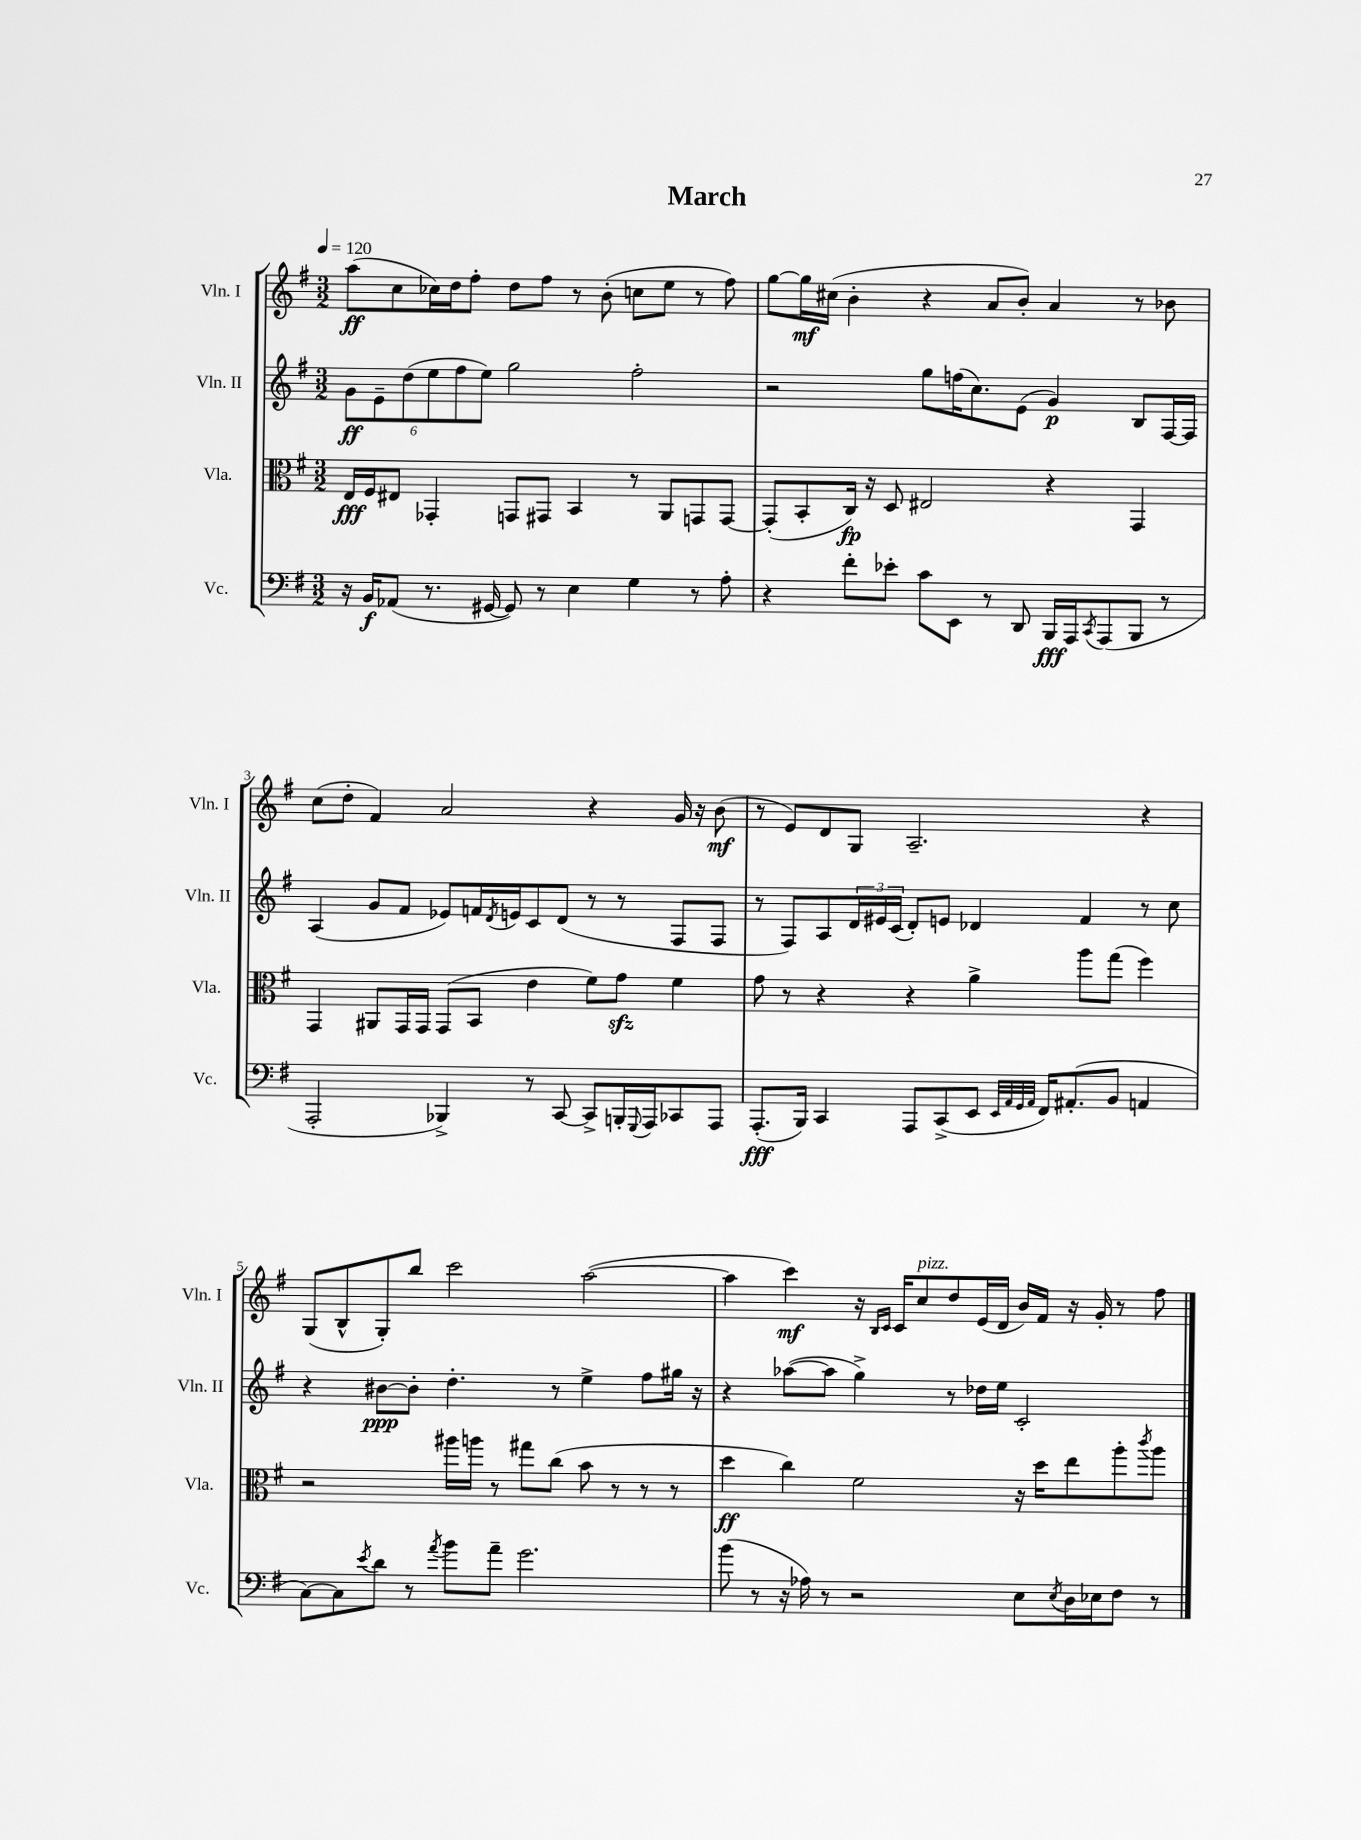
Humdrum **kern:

**kern	**dynam	**kern	**dynam	**kern	**dynam	**kern	**dynam
*part4	*part4	*part3	*part3	*part2	*part2	*part1	*part1
*staff4	*staff4	*staff3	*staff3	*staff2	*staff2	*staff1	*staff1
*I"Vc.	*	*I"Vla.	*	*I"Vln. II	*	*I"Vln. I	*
*I'Vc.	*	*I'Vla.	*	*I'Vln. II	*	*I'Vln. I	*
*clefF4	*	*clefC3	*	*clefG2	*	*clefG2	*
*k[f#]	*	*k[f#]	*	*k[f#]	*	*k[f#]	*
*M3/2	*	*M3/2	*	*M3/2	*	*M3/2	*
*MM120	*	*MM120	*	*MM120	*	*MM120	*
=1	=1	=1	=1	=1	=1	=1	=1
16r	.	16E/LL	fff	12g\L	ff	(8aa\L	ff
16BB/KL	f	16F#/J	.	.	.	.	.
.	.	.	.	12e~\	.	.	.
(8AA-X/J	.	8E#X/J	.	.	.	8cc\	.
.	.	.	.	(12dd\	.	.	.
8.r	.	4GG-X'/	.	12ee\	.	16cc-X\L)	.
.	.	.	.	.	.	16dd\J	.
.	.	.	.	12ff#\	.	.	.
.	.	.	.	.	.	8ff#'\J	.
.	.	.	.	12ee\J)	.	.	.
[16GG#X/	.	.	.	.	.	.	.
8GG#/])	.	8GGn/L	.	2gg\	.	8dd\L	.
8r	.	8GG#X/J	.	.	.	8ff#\J	.
4E\	.	4BB/	.	.	.	8r	.
.	.	.	.	.	.	(8b'\	.
4G\	.	8r	.	2ff#'\	.	8ccn\L	.
.	.	8AA/L	.	.	.	8ee\J	.
8r	.	8GGn/	.	.	.	8r	.
8A'\	.	[8GG/J	.	.	.	8ff#\)	.
=2	=2	=2	=2	=2	=2	=2	=2
4r	.	(8GG'/L]	.	2r	.	[8gg\L	.
.	.	8BB'/	.	.	.	16gg\L]	mf
.	.	.	.	.	.	(16cc#X\JJ	.
8f#'\L	.	16C/Jk)	fp	.	.	4b'\	.
.	.	16r	.	.	.	.	.
8e-X'\J	.	8D/	.	.	.	.	.
8c\L	.	2E#X/	.	8gg\L	.	4r	.
8EE\J	.	.	.	(16ffn\K	.	.	.
.	.	.	.	8.cc\)	.	.	.
8r	.	.	.	.	.	8a/L	.
8DD/	.	.	.	(8e\J	.	8b'/J)	.
16BBB/LL	fff	4r	.	4g/)	p	4a/	.
16AAA/J	.	.	.	.	.	.	.
8qCC/	.	.	.	.	.	.	.
(8AAA/	.	.	.	.	.	.	.
8BBB/J	.	4GG/	.	8B/L	.	8r	.
8r	.	.	.	[16F#/L	.	8b-X\	.
.	.	.	.	16F#/JJ]	.	.	.
!!LO:LB:g=z
=3	=3	=3	=3	=3	=3	=3	=3
2AAA'/	.	4GG/	.	(4A/	.	(8cc\L	.
.	.	.	.	.	.	8dd'\J	.
.	.	8AA#X/L	.	8g/L	.	4f#/)	.
.	.	16GG/L	.	8f#/J	.	.	.
.	.	16GG/JJ	.	.	.	.	.
4BBB-X^/)	.	(8GG/L	.	8e-X/L)	.	2a/	.
.	.	8BB/J	.	16fn/L	.	.	.
.	.	.	.	8qd/	.	.	.
.	.	.	.	16en/J	.	.	.
8r	.	4e\	.	8c/	.	.	.
[8CC/	.	.	.	(8d/J	.	.	.
8CC^/L]	.	8f#\L)	.	8r	.	4r	.
16BBBn'/L	.	8gzz\J	.	8r	.	.	.
8qqGGG/	.	.	.	.	.	.	.
16AAA/J	.	.	.	.	.	.	.
8CC-X/	.	4f#\	.	8F#/L	.	16g/	.
.	.	.	.	.	.	16r	.
8AAA/J	.	.	.	8F#/J	.	(8b\	mf
=4	=4	=4	=4	=4	=4	=4	=4
(8.AAA'/L	fff	8g\	.	8r	.	8r	.
.	.	8r	.	8F#/L)	.	8e/L)	.
16BBB/Jk)	.	.	.	.	.	.	.
4CC/	.	4r	.	8A/	.	8d/	.
.	.	.	.	24d/L	.	8G/J	.
.	.	.	.	24e#X/	.	.	.
.	.	.	.	(24c/JJ	.	.	.
8AAA/L	.	4r	.	8d'/L)	.	2.A~/	.
(8CC^/	.	.	.	8en/J	.	.	.
8EE/J	.	4a^\	.	4d-X/	.	.	.
32qqEE/LLL	.	.	.	.	.	.	.
32qqAA/	.	.	.	.	.	.	.
32qqGG/	.	.	.	.	.	.	.
32qqAA/JJJ	.	.	.	.	.	.	.
16FF#/KL)	.	.	.	.	.	.	.
(8.AA#X'/	.	.	.	.	.	.	.
.	.	8aa\L	.	4f#/	.	.	.
8BB/J	.	(8gg\J	.	.	.	.	.
4AAn/	.	4ff#\)	.	8r	.	4r	.
.	.	.	.	8cc\	.	.	.
!!LO:LB:g=z
=5	=5	=5	=5	=5	=5	=5	=5
[8C\L)	.	2r	.	4r	.	(8G/L	.
8C\]	.	.	.	.	.	8B^^/	.
8qe/	.	.	.	.	.	.	.
8d\J	.	.	.	[8b#X\L	ppp	8G'/)	.
8r	.	.	.	8b#'\J]	.	8bb/J	.
8qa/	.	.	.	.	.	.	.
8b\L	.	16aa#X\LL	.	4.dd'\	.	2ccc\	.
.	.	16aan\JJ	.	.	.	.	.
8a~\J	.	8r	.	.	.	.	.
2.g\	.	8gg#X\L	.	.	.	.	.
.	.	(8cc\J	.	8r	.	.	.
.	.	8b\	.	4ee^\	.	([2aa\	.
.	.	8r	.	.	.	.	.
.	.	8r	.	8ff#\L	.	.	.
.	.	8r	.	16gg#X\Jk	.	.	.
.	.	.	.	16r	.	.	.
=6	=6	=6	=6	=6	=6	=6	=6
(8b\	.	4dd\	ff	4r	.	4aa\]	.
8r	.	.	.	.	.	.	.
16r	.	4cc\)	.	([8aa-X\L	.	4ccc\)	mf
16A-X\)	.	.	.	.	.	.	.
8r	.	.	.	8aa-\J]	.	.	.
2r	.	2f#\	.	4gg^\)	.	16r	.
.	.	.	.	.	.	16qqB/LL	.
.	.	.	.	.	.	16qqc/JJ	.
.	.	.	.	.	.	16c/KL	.
!	!	!	!	!	!	!LO:TX:a:i:t=pizz.	!
.	.	.	.	.	.	8cc/	.
.	.	.	.	8r	.	8dd/	.
.	.	.	.	16dd-X\LL	.	(16e/L	.
.	.	.	.	16ee\JJ	.	16d/JJ	.
8E\L	.	16r	.	2c'/	.	16b/LL)	.
.	.	16dd\KL	.	.	.	16f#/JJ	.
8qE/	.	.	.	.	.	.	.
16D\L	.	8ee\	.	.	.	16r	.
16E-X\J	.	.	.	.	.	16g'/	.
8F#\J	.	8aa'\	.	.	.	8r	.
.	.	8qccc/	.	.	.	.	.
8r	.	8aa\J	.	.	.	8ff#\	.
==	==	==	==	==	==	==	==
*-	*-	*-	*-	*-	*-	*-	*-
